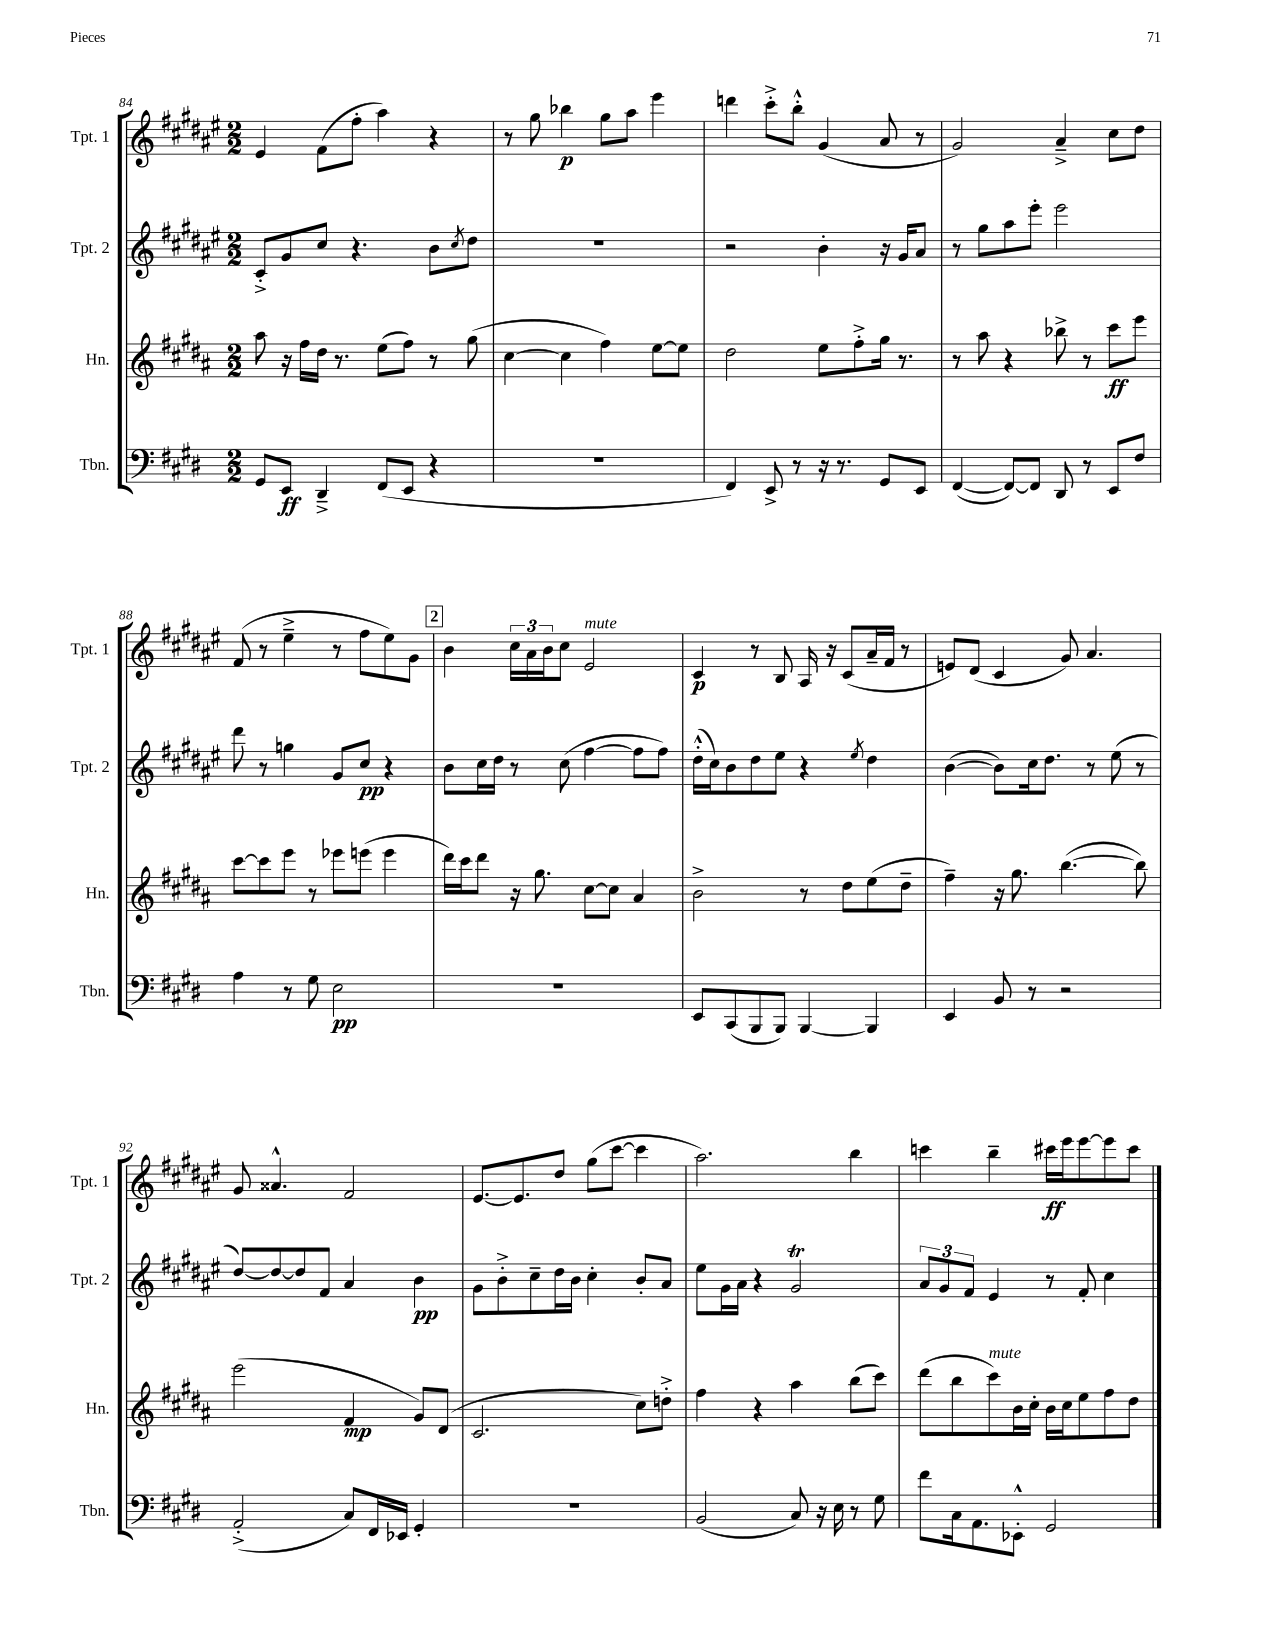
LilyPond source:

<<
\new StaffGroup <<
\new Staff = "s0" \with { instrumentName = "Tpt. 1" shortInstrumentName = "Tpt. 1" } {
    \clef treble \key fis \major \numericTimeSignature \time 2/2
    eis'4 fis'8( fis''8-. ais''4) r4 |
    r8 gis''8 bes''4\p gis''8 ais''8 eis'''4 |
    d'''4 cis'''8-.-> b''8-.-^ gis'4( ais'8 r8 |
    gis'2) ais'4---> cis''8 dis''8 |
    fis'8( r8 eis''4---> r8 fis''8 eis''8) gis'8 |
    \mark \markup { \box "2" } b'4 \tuplet 3/2 { cis''16 ais'16 b'16 } cis''8 eis'2^\markup { \italic "mute" } |
    cis'4\p r8 b8 ais16 r16 cis'8( ais'16-- fis'16 r8 |
    e'8) dis'8( cis'4 gis'8) ais'4. |
    gis'8 aisis'4.-^ fis'2 |
    eis'8.~ eis'8. dis''8 gis''8( cis'''8~ cis'''4 |
    ais''2.) b''4 |
    c'''4 b''4-- cis'''16\ff eis'''16 eis'''8~ eis'''8 cis'''8 \bar "|." |
}
\new Staff = "s1" \with { instrumentName = "Tpt. 2" shortInstrumentName = "Tpt. 2" } {
    \clef treble \key fis \major \numericTimeSignature \time 2/2
    cis'8-.-> gis'8 cis''8 r4. b'8 \acciaccatura { cis''8 } dis''8 |
    r1 |
    r2 b'4-. r16 gis'16 ais'8 |
    r8 gis''8 ais''8 eis'''8-. eis'''2 |
    dis'''8 r8 g''4 gis'8 cis''8\pp r4 |
    \mark \markup { \box "2" } b'8 cis''16 dis''16 r8 cis''8( fis''4~ fis''8 fis''8) |
    dis''16-.-^( cis''16) b'8 dis''8 eis''8 r4 \acciaccatura { eis''8 } dis''4 |
    b'4~( b'8) cis''16 dis''8. r8 eis''8( r8 |
    dis''8~) dis''8~ dis''8 fis'8 ais'4 b'4\pp |
    gis'8 b'8-.-> cis''8-- dis''16 b'16 cis''4-. b'8-. ais'8 |
    eis''8 gis'16 ais'16 r4 gis'2\trill |
    \tuplet 3/2 { ais'8 gis'8 fis'8 } eis'4 r8 fis'8-. cis''4 \bar "|." |
}
\new Staff = "s2" \with { instrumentName = "Hn." shortInstrumentName = "Hn." } {
    \clef treble \key b \major \numericTimeSignature \time 2/2
    ais''8 r16 fis''16 dis''16 r8. e''8( fis''8) r8 gis''8( |
    cis''4~ cis''4 fis''4) e''8~ e''8 |
    dis''2 e''8 fis''8-.-> gis''16 r8. |
    r8 ais''8 r4 bes''8-> r8 cis'''8\ff e'''8 |
    cis'''8~ cis'''8 e'''8 r8 ees'''8 e'''8( e'''4 |
    \mark \markup { \box "2" } dis'''16) cis'''16 dis'''8 r16 gis''8. cis''8~ cis''8 ais'4 |
    b'2-> r8 dis''8 e''8( dis''8-- |
    fis''4--) r16 gis''8. b''4.~( b''8) |
    e'''2( fis'4\mp gis'8) dis'8( |
    cis'2. cis''8) d''8-.-> |
    fis''4 r4 ais''4 b''8( cis'''8) |
    dis'''8( b''8 cis'''8^\markup { \italic "mute" }) b'16 cis''16-. b'16 cis''16 e''8 fis''8 dis''8 \bar "|." |
}
\new Staff = "s3" \with { instrumentName = "Tbn." shortInstrumentName = "Tbn." } {
    \clef bass \key e \major \numericTimeSignature \time 2/2
    gis,8 e,8\ff dis,4---> fis,8( e,8 r4 |
    r1 |
    fis,4) e,8-> r8 r16 r8. gis,8 e,8 |
    fis,4~( fis,8~) fis,8 dis,8 r8 e,8 fis8 |
    a4 r8 gis8 e2\pp |
    \mark \markup { \box "2" } R1 |
    e,8 cis,8( b,,8 b,,8) b,,4~ b,,4 |
    e,4 b,8 r8 r2 |
    a,2-.->( cis8) fis,16 ees,16 gis,4-. |
    R1 |
    b,2( cis8) r16 e16 r8 gis8 |
    fis'8 cis16 a,8. ees,8-.-^ gis,2 \bar "|." |
}
>>
>>
\layout { \context { \Score currentBarNumber = #84 } }
